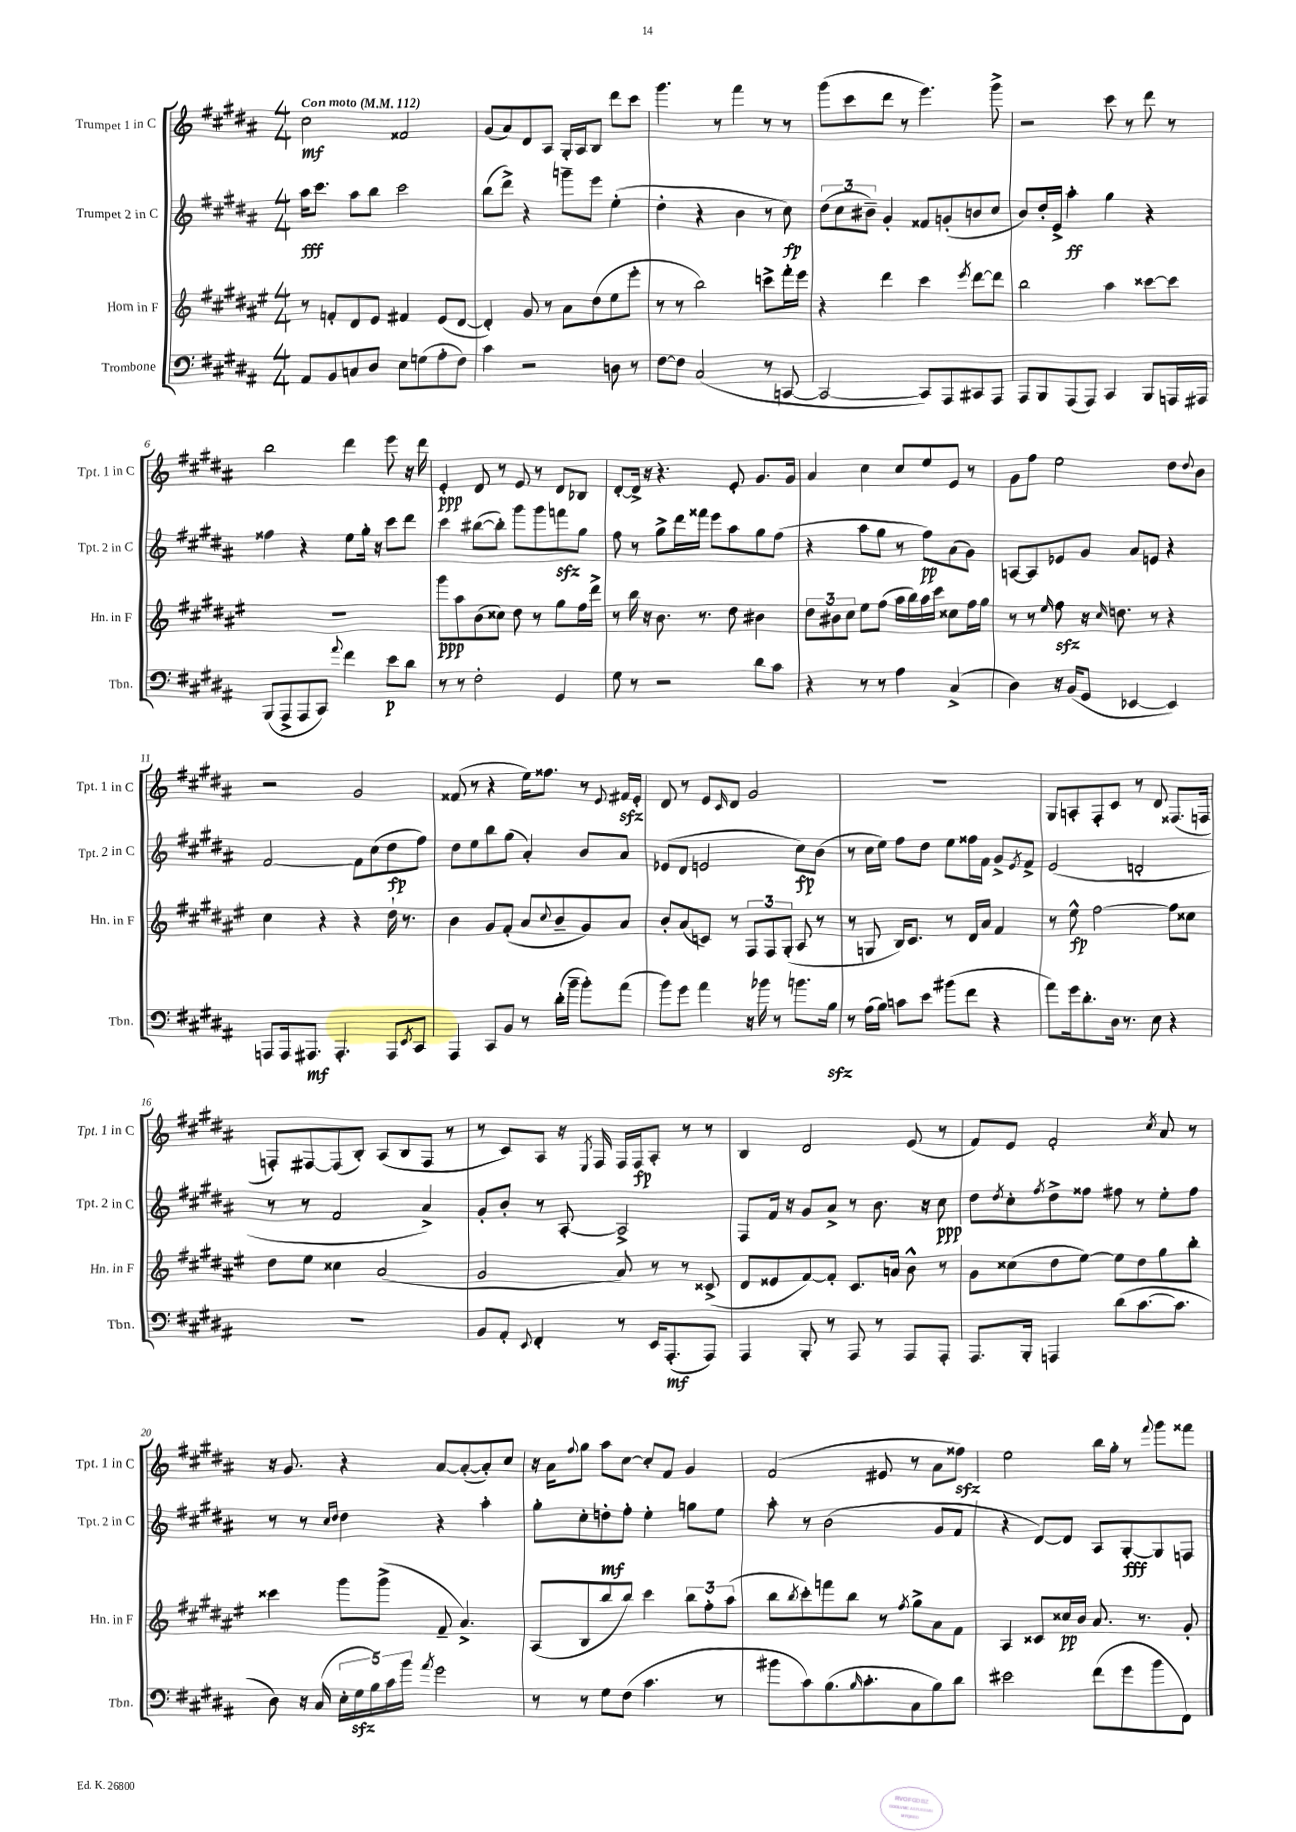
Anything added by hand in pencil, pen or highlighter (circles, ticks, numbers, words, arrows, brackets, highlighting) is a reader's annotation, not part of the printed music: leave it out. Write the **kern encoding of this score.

**kern	**kern	**kern	**kern
*staff4	*staff3	*staff2	*staff1
*clefF4	*clefG2	*clefG2	*clefG2
*k[f#c#g#d#a#]	*k[f#c#g#d#a#e#]	*k[f#c#g#d#a#]	*k[f#c#g#d#a#]
*M4/4	*M4/4	*M4/4	*M4/4
*MM112	*MM112	*MM112	*MM112
8AA#/L	8r	16aa#\LK	2cc#\
.	.	8.ccc#\J	.
8BB/	8f'/L	.	.
8C/	8d#/	8aa#\L	.
8D#/J	8e#/J	8bb\J	.
8E\L	4f#/	2ccc#\	2f##/
(8G\	.	.	.
8A#'\	(8e#/L	.	.
8F#\J)	[8d#/J	.	.
=	=	=	=
4c#\	4d#'/])	(8bb\L	(8g#/L
.	.	8ddd#^\J)	8a#/)
2r	8g#/	4r	8d#/
.	8r	.	8A#/J
.	8a#\L	8ggg~\L	16G#'/LL
.	.	.	16A#/J
.	(8dd#\	8eee\J	8B/J
8D\	8ee#\	(4ee'\	8ddd#\L
8r	8eee#'\J	.	8ccc#\J
=	=	=	=
[8F#\L	8r	4dd#'\	4.ggg#\
8F#\]J	8r	.	.
(2C#/	2bb\)	4r	.
.	.	.	8r
.	.	4b\	4fff#\
8r	8ccc^\L	8r	8r
[8CC/	16fff#'\L	8cc#\)	8r
.	16eee#\JJ	.	.
=	=	=	=
2CC/_	4r	(12dd#\L	(8ggg#\L
.	.	12cc#\	.
.	.	.	8ccc#\
.	.	12b#~\J)	.
.	4ddd#\	4g#'/	8ddd#\J
.	.	.	8r
8CC/]L)	4ccc#\	8f##/L	4.eee\)
8AAA#/	.	(8g'/	.
.	8qeee#/	.	.
8CC#/	[8ddd#\L	8b/	.
8AAA#/J	8ddd#\]J	8cc#/J	8ggg#^\
=	=	=	=
8AAA#/L	2bb\	8b/L)	2r
8BBB/	.	16dd#'/L	.
.	.	16e^/JJ	.
(8AAA#/	.	4aa#'\	.
8AAA#/J)	.	.	.
4CC#/	4aa#\	4gg#\	8ccc#\
.	.	.	8r
8BBB/L	[8ccc##\L	4r	8ddd#\
16AAA/L	8ccc##\]J	.	8r
16AAA#/JJ	.	.	.
=	=	=	=
(8BBB/L	1r	4ff##\	2bb\
8AAA#^/	.	.	.
8AAA#/	.	4r	.
8CC#/J)	.	.	.
8qqa#/	.	.	.
4f#\	.	8ee\L	4ddd#\
.	.	16gg#'\Jk	.
.	.	16r	.
8e\L	.	8ccc#\L	8eee\
8d#\J	.	8ddd#\J	16r
.	.	.	16ddd#\
=	=	=	=
8r	8ggg#\L	4ccc#\	4e'/
8r	8aa#\	.	.
2F#'\	(8b\	([8bb#\L	8d#/
.	8cc##\J)	8bb#'\]J)	8r
.	8dd#\	8ggg#\L	8e/
.	8r	8ggg#\	8r
4GG#/	8gg#\L	8fff\	8d#/L
.	16ff#\L	8gg#\J	8B-/J
.	16ddd#^\JJ	.	.
=	=	=	=
8G#\	8r	8ff#\	[8d#'/L
8r	16bb\	8r	16d#^/]Jk
.	16r	.	16r
2r	8.b\	8gg#^\L	4.r
.	.	16ddd#\L	.
.	8.r	16fff##\JJ	.
.	.	8eee\L	.
.	8dd#\	8aa#\	8e'/
8d#\L	4b#\	8gg#\	8.g#/L
8c#\J	.	(8ff#\J	.
.	.	.	16g#/Jk
=	=	=	=
4r	12dd#\L	4r	4a#/
.	12b#\	.	.
.	12cc#\J	.	.
8r	8ee#\L	8aa#\L	4cc#\
8r	(8ff#\J	8gg#\J	.
4A#\	16aa#\LL	8r	8cc#/L
.	16bb\)	.	.
.	16aa#\	8ff#\L)	8ee/
.	16ccc#\JJ	.	.
(4C#^/	8cc##\L	(8a#\	8e/J
.	16ff#\L	8g#\J)	8r
.	16gg#\JJ	.	.
=	=	=	=
4D#\)	8r	[8A/L	8g#\L
.	8r	8A/]	8ff#\J
.	16qqee#/	.	.
16r	8ff#\	8e-/	2ee\
(16BB/LK	.	.	.
8GG#/J	16r	8g#/J	.
.	16qqcc#/	.	.
.	8.dd\	.	.
[4EE-/	.	8a#/L	.
.	8r	8e/J	.
4EE-/])	4r	4r	8dd#\L
.	.	.	8qqdd#/
.	.	.	8b\J
=	=	=	=
8AAA/L	4cc#\	[2f#/	2r
16AAA/k	.	.	.
8.AAA#/J	.	.	.
.	4r	.	.
4.AAA#'/	.	.	.
.	4r	8f#\]L	2g#/
.	.	(8cc#\	.
8AAA#/L	16dd#`\	8dd#\	.
.	8.r	.	.
8qEE/	.	.	.
8CC#/J	.	8ff#\J)	.
=	=	=	=
4AAA#/	4b\	8dd#\L	(8f##/
.	.	8ee\	8r
8CC#/L	8g#/L	8bb\	4r
8BB/J	(8f#'/J	(8gg#\J	.
8r	8a#/L	4a#'/)	16ee\LK)
.	.	.	8.ff##\J
.	8qqcc#/	.	.
(16d#'\LL	8b~/	.	.
16b~\JJ	.	.	.
8b'\L)	8g#/)	8b/L	8r
.	.	.	8qqe/
(8a#\J	8a#/J	8a#/J	16f#/LL
.	.	.	16e'/JJ
=	=	=	=
8b\L)	8b'/L	(8e-/L	8d#/
8g#\J	(8a#/	8d#/J	8r
4a#\	8c/J)	2e/	8e/L
.	.	.	16qqc#/
.	8r	.	8d#/J
16r	12F#/L	.	2g#/
16b-\	.	.	.
.	12F#/	.	.
8r	.	.	.
.	(12G#'/J	.	.
8.b\L	8A#/	8cc#\L)	.
.	8r	(8b\J	.
16B\Jk	.	.	.
=	=	=	=
8r	8r	8r	1r
(16A#\LL	8G/	16cc#\LL	.
16B\JJ)	.	16ee\JJ)	.
8c\L	16B/LK)	8ff#\L	.
.	8.c#/J	.	.
8e\J	.	8dd#\J	.
(8b#\L	8r	8ee\L	.
8f#\J	16d#/LL	16ff##\L	.
.	16a#/JJ	16f#\JJ	.
4r	4f#/	8g#^/L	.
.	.	8qe/	.
.	.	8f#^/J	.
=	=	=	=
8a#\L)	8r	(2e/	8G#/L
16g#\k	8ee#^^\	.	8A'/
8.d#'\	.	.	.
.	[2ff#\	.	8F#'/
16D#\Jk	.	.	8c#/J
8.r	.	.	.
.	.	2d'/	8r
8E\	.	.	8d#/
4r	8ff#\]L	.	(8.F##/L
.	8cc##\J	.	.
.	.	.	16F/Jk
=	=	=	=
1r	8dd#\L	8r	8F'/L)
.	8ee#\J	8r	[8F#/
.	4cc##\	2f#/	(8F#/]
.	.	.	8B'/J)
.	(2a#/	.	(8A#/L
.	.	.	8B/
.	.	4a#^/)	8F#/J
.	.	.	8r
=	=	=	=
8BB/L	2g#/	8g#'/L	8r
8AA#'/J	.	8b'/J	8c#/L)
8qqEE/	.	.	.
4FF#'/	.	8r	8A#/J
.	.	[8A#'/	16r
.	.	.	8qE/
.	.	.	16F#/
8r	8a#/)	2A#^/]	16F#/LL
.	.	.	16F#/J
16EE/LK	8r	.	8A#'/J
(8.AAA#'/	.	.	.
.	8r	.	8r
8AAA#/J)	(8c##^/	.	8r
=	=	=	=
4AAA#/	8d#/L	8F#/L	4B/
.	8e##/	16f#/Jk	.
.	.	16r	.
8BBB'/	[8f#/)	8g#/L	2d#/
8r	8f#'/]J	8a#^/J	.
8AAA#/	8.c#/L	8r	.
8r	.	8.b\	.
.	16a/Jk	.	.
8AAA#/L	8b^^\	.	(8e/
.	.	16r	.
8AAA#'/J	8r	8cc#\	8r
=	=	=	=
8.AAA#/L	8g#\L	8dd#\L	8f#/L)
.	.	8qdd#/	.
.	(8cc##\	8cc#'\	8e/J
16BBB'/Jk	.	.	.
.	.	8qff#/	.
4AAA/	8dd#\	8dd#^\	2f#'/
.	[8ee#\J)	8ff##\J	.
(8d#\L	8ee#\]L	8ff#\	.
[8.c#\	8dd#\	8r	.
.	.	.	8qcc#/
.	8gg#\	8ee'\L	8a#/
8.c#\]J	.	.	.
.	8bb'\J	8ff#\J	8r
=	=	=	=
8D#\)	4ccc##\	8r	16r
.	.	.	8.g#/
16r	.	8r	.
(16C#/	.	.	.
.	.	16qqcc#/LL	.
.	.	16qqdd#/JJ	.
20E'\LL	8ggg#\L	4dd#\	4r
20G#\	.	.	.
20B\)	.	.	.
.	(8ggg#^\J	.	.
20c#\	.	.	.
20b\JJ	.	.	.
8qa#/	.	.	.
2g#\	8f#~/	4r	[8a#/L
.	4.a#^/)	.	(8a#'/_
.	.	4aa#'\	8a#'/])
.	.	.	8cc#/J
=	=	=	=
8r	(8A#/L	8gg#'\L	16r
.	.	.	16a#\LK
.	.	.	8qqff#/
8r	8B/	8cc#'\	8gg#\J
8G#\L	8bb/	8dd'\	8aa#\L
(8F#\J	8bb/J)	8ff#'\J	[8cc#\J
4.c#\	4ccc#\	4ee'\	8cc#'/]L
.	.	.	8f#/J
.	12bb\L	8gg\L	4g#/
.	12ff#'\	.	.
8r	.	8ee\J	.
.	(12aa#\J	.	.
=	=	=	=
8b#\L	8bb\L	8aa#'\	(2f#/
.	8qbb/	.	.
8c#\)	8ccc#'\)	8r	.
(8.B\	8fff\	(2b\	.
.	8bb\J	.	.
16qqB/	.	.	.
8.c#'\	.	.	.
.	8r	.	8e#/
.	8qff#/	.	.
8C#\	8gg#^\L	.	8r
8B\)	8a#\	8g#/L	8a#\L
8d#\J	8f#\J	8f#/J	8ff##\J)
=	=	=	=
2e#\	4A#/	4r	2ee\
.	8c##/L	[8d#/L)	.
.	16cc##/L	8d#/]J	.
.	16b/JJ	.	.
(8f#\L	8.a#/	8A#/L	16bb\LL
.	.	.	16gg#'\JJ
8g#\	.	[8G#'/	8r
.	8.r	.	.
.	.	.	8qqfff#/
8b\	.	8G#/]	8ggg#\L
8FF#\J)	8g#'/	8F/J	8fff##\J
==	==	==	==
*-	*-	*-	*-
